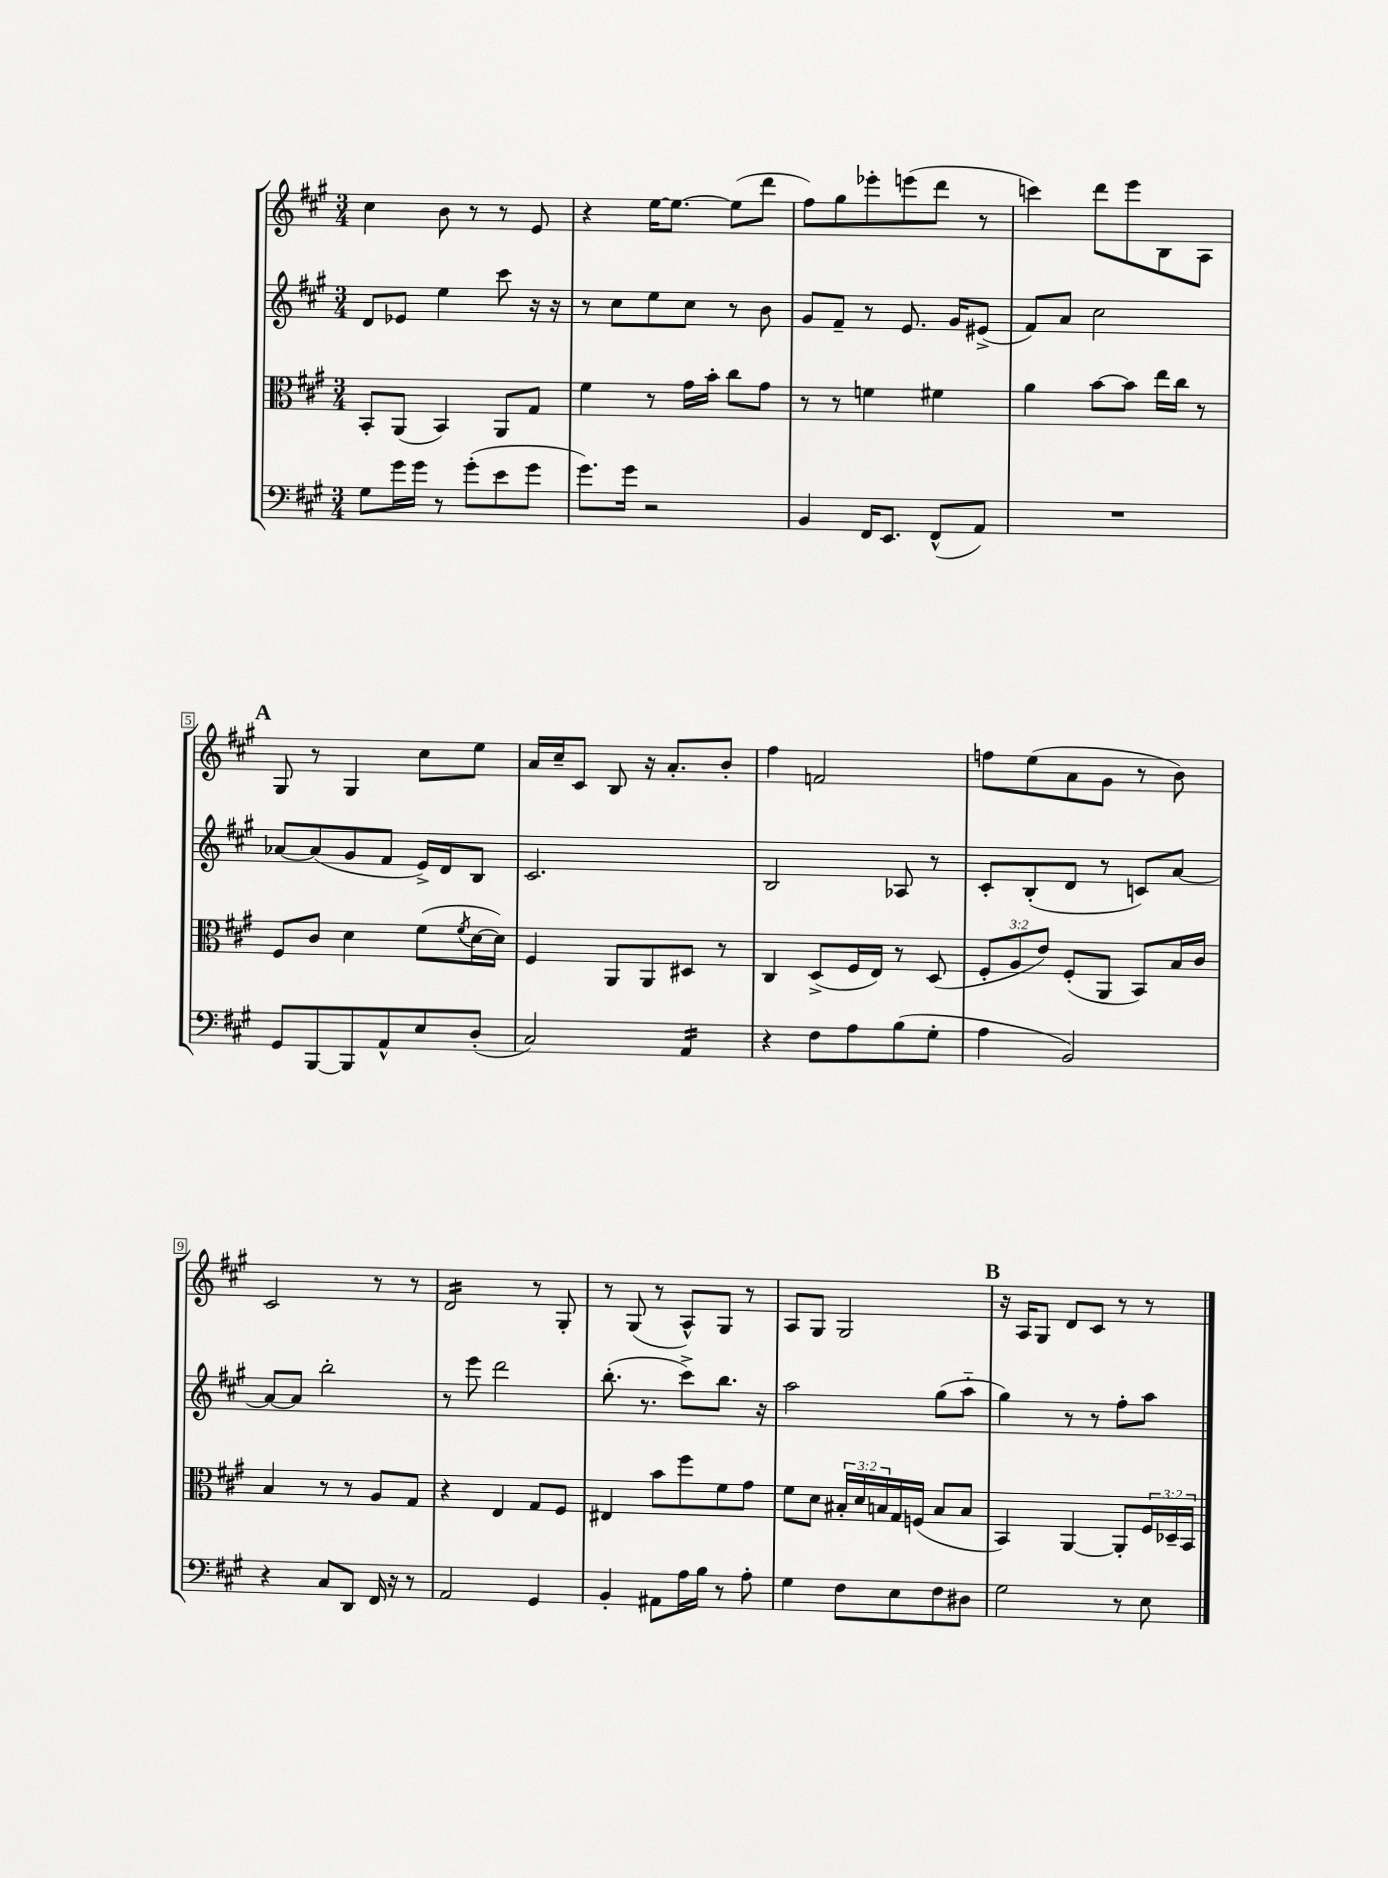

**kern	**kern	**kern	**kern
*staff4	*staff3	*staff2	*staff1
*clefF4	*clefC3	*clefG2	*clefG2
*k[f#c#g#]	*k[f#c#g#]	*k[f#c#g#]	*k[f#c#g#]
*M3/4	*M3/4	*M3/4	*M3/4
8G#	8BB'	8d	4cc#
16g#	(8AA	8e-	.
16g#	.	.	.
8r	4BB)	4ee	8b
(8g#'	.	.	8r
8e	8AA	8ccc#	8r
8g#	8G#	16r	8e
.	.	16r	.
=	=	=	=
8.g#)	4f#	8r	4r
.	.	8cc#	.
16g#	.	.	.
2r	8r	8ee	[16ee
.	.	.	8.ee_
.	16g#	8cc#	.
.	16b'	.	.
.	8cc#	8r	(8ee]
.	8g#	8b	8ddd
=	=	=	=
4BB	8r	8g#	8ff#)
.	8r	8f#~	8gg#
16FF#	4f	8r	8eee-'
8.EE	.	.	.
.	.	8.e	(8eee
(8FF#^^	4f#	.	8ddd
.	.	16g#	.
8AA)	.	(8e#^	8r
=	=	=	=
2.r	4a	8f#)	4ccc)
.	.	8a	.
.	[8b	2cc#	8ddd
.	8b]	.	8eee
.	16ee	.	8B
.	16cc#	.	.
.	8r	.	8A
=	=	=	=
8GG#	8F#	[8a-	8G#
[8BBB	8c#	(8a-]	8r
8BBB]	4d	8g#	4G#
8AA^^	.	8f#	.
8E	(8f#	16e^)	8cc#
.	.	16d	.
.	8qf#	.	.
(8D'	[16d	8B	8ee
.	16d])	.	.
=	=	=	=
2C#)	4F#	2.c#	16a
.	.	.	16cc#~
.	.	.	8c#
.	8AA	.	8B
.	8AA	.	16r
.	.	.	8.a'
4AA	8D#	.	.
.	8r	.	8b'
=	=	=	=
4r	4C#	2B	4ff#
8F#	(8D^	.	2f
8A	16F#	.	.
.	16E)	.	.
(8B	8r	8A-	.
8G#'	(8D	8r	.
=	=	=	=
4A	12F#'	8c#'	8ff
.	12A	.	.
.	.	(8B'	(8ee
.	12e)	.	.
2BB)	(8F#'	8d	8a
.	8AA	8r	8g#
.	8BB)	8c)	8r
.	16B	[8a	8b)
.	16c#	.	.
=	=	=	=
4r	4B	8a_	2c#
.	.	8a]	.
8C#	8r	2bb'	.
8DD	8r	.	.
16FF#	8A	.	8r
16r	.	.	.
8r	8G#	.	8r
=	=	=	=
2AA	4r	8r	2d
.	.	8eee	.
.	4E	2ddd	.
4GG#	8G#	.	8r
.	8F#	.	8G#'
=	=	=	=
4BB'	4E#	(8.bb'	8r
.	.	.	(8G#
.	.	8.r	.
8AA#	8b	.	8r
16A	8ff#	8ccc#^)	8A^^)
16B	.	.	.
8r	8f#	8.bb	8G#
8A'	8g#	.	8r
.	.	16r	.
=	=	=	=
4G#	8f#	2aa	8A
.	8d	.	8G#
8F#	24B#'	.	2G#
.	24d	.	.
.	24B	.	.
8E	16G#	.	.
.	(16F	.	.
8F#	8B	(8gg#	.
8D#	8B	8aa'~	.
=	=	=	=
2G#	4BB)	4gg#)	16r
.	.	.	16A
.	.	.	8G#
.	[4AA	8r	8d
.	.	8r	8c#
8r	8AA']	8ff#'	8r
8E	24F#	8aa	8r
.	24D-~	.	.
.	24BB	.	.
==	==	==	==
*-	*-	*-	*-
